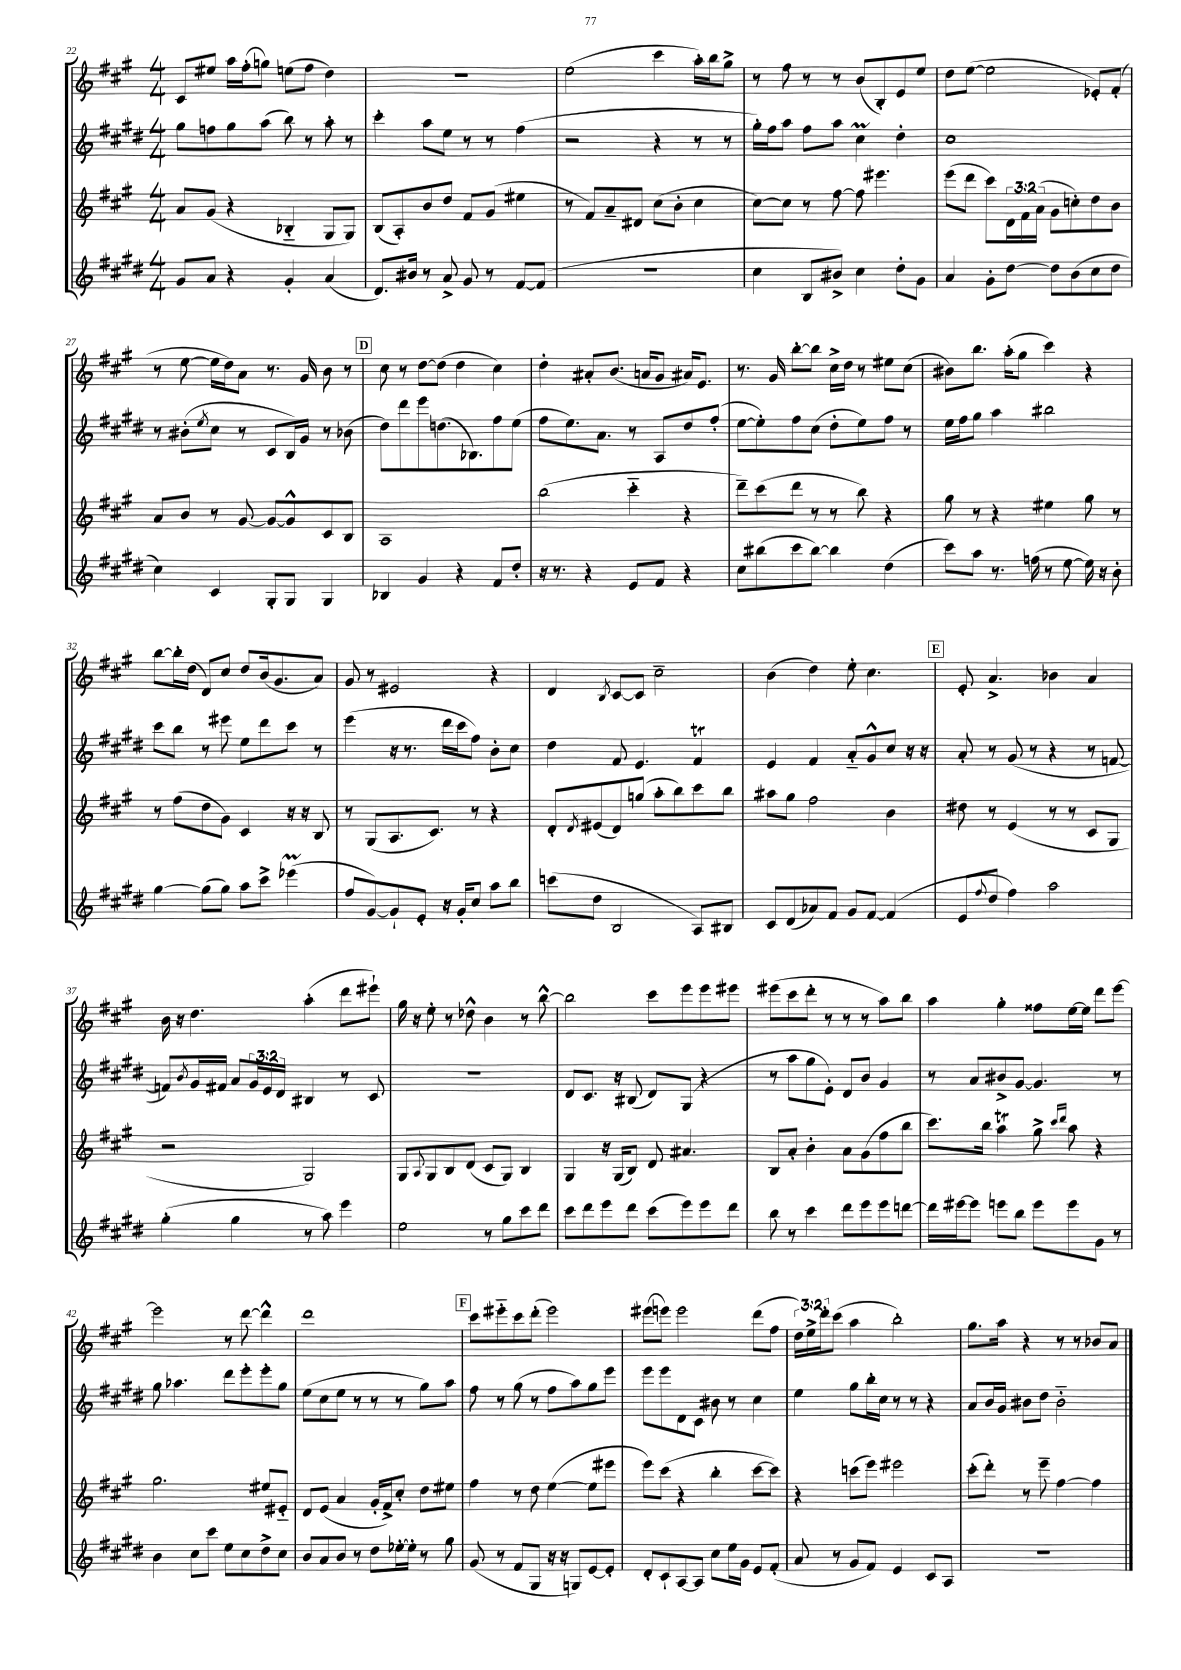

**kern	**kern	**kern	**kern
*part4	*part3	*part2	*part1
*staff4	*staff3	*staff2	*staff1
*clefG2	*clefG2	*clefG2	*clefG2
*k[f#c#g#d#]	*k[f#c#g#]	*k[f#c#g#d#]	*k[f#c#g#]
*M4/4	*M4/4	*M4/4	*M4/4
=22	=22	=22	=22
8g#/L	8a/L	8gg#\L	8c#/L
8a/J	(8g#/J	8ffn\	8ee#X/J
4r	4r	8gg#\	16aa\LL
.	.	.	(16ff#'\J
.	.	(8aa\J	8ggn\J)
4g#'/	4B-X/	8bb\)	(8een\L
.	.	8r	8ff#\J
(4a/	8G#/L	8aa'\	4dd\)
.	8G#/J)	8r	.
=23	=23	=23	=23
8.d#/L)	(8B/L	4ccc#'\	1r
.	8A'/)	.	.
16b#X/Jk	.	.	.
8r	8b/	8aa\L	.
8a^/	8dd/J	8ee\J	.
8g#/	8f#/L	8r	.
8r	(8g#/J	8r	.
[8f#/L	4ee#X\	(4ff#\	.
(8f#/J]	.	.	.
=24	=24	=24	=24
1r	8r	2r	(2ee\
.	8f#/L)	.	.
.	8a~/	.	.
.	8d#X/J	.	.
.	(8cc#\L	4r	4ccc#\
.	8b'\J	.	.
.	4cc#\	8r	16aa'\LL)
.	.	.	16bb\J
.	.	8r	8gg#^\J
=25	=25	=25	=25
4cc#\	[8cc#\L)	16gg#'\LL)	8r
.	.	16ff#\J	.
.	8cc#\J]	8aa\J	8ff#\
8B/L	8r	8ff#\L	8r
8b#X^/J)	[8ff#\	8aa\J	8r
4cc#\	8ff#\]	4cc#M\	(8b/L
.	4.eee#X\	.	8B'/)
8dd#'\L	.	4dd#'\	8e/
8g#\J	.	.	8ee/J
=26	=26	=26	=26
4a/	(8eee\L	1cc#	8dd\L
.	8ddd\J	.	([8ee\J
8g#'\L	8ccc#\L)	.	2ee\]
[8dd#\J	24d\L	.	.
.	24f#\	.	.
.	(24a\JJ	.	.
8dd#\L]	8g#\L	.	.
(8b\	8ccn'\)	.	.
8cc#\	8dd\	.	8e-X'/L)
8dd#\J	8b\J	.	(8f#'/J
!!LO:LB:g=z
=27	=27	=27	=27
4cc#\)	8a/L	8r	8r
.	8b/J	(8b#X'\L	[8ee\
.	.	8qee/	.
4c#/	8r	8cc#\J	16ee\LL]
.	.	.	16dd\J)
.	[8g#/	8r	8a\J
8G#'/L	8g#/L_	8c#/L	8.r
8G#/J	8g#^^/]	16B/L)	.
.	.	16g#/JJ	16g#/
4G#/	8c#/	8r	8b\
.	8B/J	(8b-X\	8r
!!LO:REH:place=s1:t=D
=28	=28	=28	=28
4B-X/	1A	8dd#\L)	8cc#\
.	.	8ddd#\	8r
4g#/	.	8eee\	[8dd\L
.	.	(8.ddn\	(8dd\J]
4r	.	.	4dd\
.	.	8.B-X\)	.
8f#/L	.	8ff#\	4cc#\)
8dd#'/J	.	(8ee\J	.
=29	=29	=29	=29
16r	(2bb\	8ff#\L	4dd'\
8.r	.	.	.
.	.	8.ee\)	.
4r	.	.	8a#X'/L
.	.	8.a\J	.
.	.	.	(8.b/J
8e/L	4ccc#\	8r	.
.	.	.	16an/KL
8f#/J	.	8A/L	8g#/J
4r	4r	8dd#/	16a#X/KL)
.	.	.	8.e/J
.	.	(8ff#'/J	.
=30	=30	=30	=30
8cc#\L	8ddd~\L)	[8ee\L	8.r
(8bb#X\	(8ccc#\	8ee'\])	.
.	.	.	16g#/
8ccc#\	8ddd\J	8ff#\	[8bb'\L
[8bb#\J)	8r	(8cc#\J	8bb\J]
4bb#\]	8r	8dd#'\L	16cc#^\LL
.	.	.	16dd\JJ
.	8bb\)	8ee\)	8r
(4dd#\	4r	8ff#\J	8ee#X\L
.	.	8r	(8cc#\J
=31	=31	=31	=31
8ccc#\L)	8gg#\	16ee\LL	8b#X\L)
.	.	16ff#\J	.
8aa\J	8r	8gg#\J	8.bb\J
8.r	4r	4aa\	.
.	.	.	(16aa'\KL
.	.	.	8gg#\J
(16ffn\	.	.	.
8r	4ee#X\	2bb#X\	4ccc#\)
[8ee\	.	.	.
16ee\])	8gg#\	.	4r
16r	.	.	.
8b'\	8r	.	.
!!LO:LB:g=z
=32	=32	=32	=32
[4gg#\	8r	8ccc#\L	[8bb\L
.	(8ff#\L	8bb\J	16bb'\L]
.	.	.	(16dd\JJ
(8gg#\L]	8dd\	8r	8d/L)
8gg#\J)	8g#\J)	8eee#X\	8cc#/J
8aa\L	4c#/	8ee\L	8dd/L
8ccc#^\J	.	8ddd#\	(16b/k
.	.	.	8.g#/
(4eee-XM\	16r	8ccc#\J	.
.	16r	.	.
.	8B/	8r	8a/J)
=33	=33	=33	=33
8ff#/L	8r	(4eee\	8g#/
[8g#/)	(8G#/L	.	8r
8g#`/]	8.A/	16r	2e#X/
.	.	8.r	.
8e'/J	.	.	.
.	8.c#/J)	.	.
16r	.	16ddd#\LL	.
16g#'/KL	.	16ccc#\J	.
8cc#/J	8r	8ff#\J)	.
8aa\L	4r	8b'\L	4r
8bb\J	.	8cc#\J	.
=34	=34	=34	=34
(8cccn\L	8d'/L	4dd#\	4d/
.	8qd/	.	.
8dd#\J	(8e#X/	.	.
.	.	.	8qB/
2B/	8d/)	8f#/	[8c#/L
.	(8ggn/J	4.e/	8c#/J]
.	8aa'\L	.	2cc#~\
.	8bb\)	.	.
8A/L)	8ccc#\	4f#T/	.
8B#X/J	8bb\J	.	.
=35	=35	=35	=35
8c#/L	8aa#X\L	4e/	(4b\
(8d#/	8gg#\J	.	.
8a-X/)	2ff#\	4f#/	4dd\)
8f#/J	.	.	.
8g#/L	.	8a/L	8ee'\
[8f#/J	.	8g#^^/	4.cc#\
(4f#/]	4b\	8cc#/J	.
.	.	16r	.
.	.	16r	.
!!LO:REH:place=s1:t=E
=36	=36	=36	=36
8e/L	8dd#X\	8a'/	8e'/
8qqff#/	.	.	.
8dd#/J	8r	8r	4.a^/
4ff#\)	(4e/	(8g#/	.
.	.	8r	.
2aa\	8r	4r	4b-X\
.	8r	.	.
.	8c#/L	8r	4a/
.	8G#/J	[8fn/	.
!!LO:LB:g=z
=37	=37	=37	=37
(4gg#'\	2r	8fn/L])	16b\
.	.	.	16r
.	.	8qb/	.
.	.	16g#/L	4.dd\
.	.	16f#X/JJ	.
4gg#\	.	8a/L	.
.	.	24g#/L	.
.	.	24e/	.
.	.	24d#/JJ	.
8r	2G#/)	4B#X/	(4aa'\
8aa\)	.	.	.
4eee\	.	8r	8ddd\L
.	.	8c#/	8eee#X`\J)
=38	=38	=38	=38
2ee\	8G#/L	1r	16gg#\
.	.	.	16r
.	8qqA/	.	.
.	8G#/	.	8ee'\
.	8B/	.	8r
.	(8d/J	.	8dd-X^^\
8r	8c#/L	.	4b\
8gg#\L	8G#/J)	.	.
8ccc#\	4B/	.	8r
8ddd#\J	.	.	[8bb^^\
=39	=39	=39	=39
8ccc#\L	4G#/	8d#/L	2bb\]
8ddd#\	.	8.c#/J	.
8eee\	16r	.	.
.	(16G#/KL	16r	.
8ddd#\J	8B/J)	(8B#X/	.
(8ccc#\L	8d/	8d#/L)	8ccc#\L
8eee\)	4.a#X/	(8G#/J	8eee\
8eee\	.	4r	8eee\
8ddd#\J	.	.	8eee#X\J
=40	=40	=40	=40
8bb\	8B/L	8r	(8eee#X\L
8r	8a'/J	8aa\L	8ccc#\
4ccc#\	4b'\	8gg#\	8ddd'\J
.	.	8e'\J)	8r
8ddd#\L	8a\L	8d#/L	8r
8eee\	(8g#\	8b/J	8r
8eee\	8ff#\	4g#/	8aa\L)
[8dddn\J	8bb\J	.	8bb\J
=41	=41	=41	=41
16ddd\LL]	8.ccc#\L)	8r	4aa\
[16eee#X\J	.	.	.
8eee#\J]	.	8a/L	.
.	16bb\Jk	.	.
8eeen\L	4aaT\	8b#X^/	4gg#'\
8bb\J	.	[8g#/J	.
8eee\L	8gg#^\	4.g#/]	8ff##X\L
.	16qqccc#/LL	.	.
.	16qqddd/JJ	.	.
8eee\	8aa\	.	[16ee\L
.	.	.	16ee\JJ]
8g#\J	4r	.	8ddd\L
8r	.	8r	[8eee\J
!!LO:LB:g=z
=42	=42	=42	=42
4b\	2.gg#\	8gg#\	2eee\]
.	.	4.aa-X\	.
8cc#\L	.	.	.
8ccc#\J	.	.	.
8ee\L	.	8ddd#\L	8r
8cc#\	.	8eee'\	[8ddd\
8dd#^\	8ee#X/L	8eee'\	4ddd^^\]
8cc#\J	8e#X/J	8gg#\J	.
=43	=43	=43	=43
8b/L	8d/L	(8ee\L	1ddd
8a/	(8e/J	8cc#\	.
8b/J	4a/	8ee\J	.
8r	.	8r	.
8dd#\L	16g#'/LL	8r	.
.	16f#^/J)	.	.
[16ee-X'\L	8cc#'/J	8r	.
16ee-'\JJ]	.	.	.
8r	8dd\L	8gg#\L)	.
8gg#\	8ee#X\J	8aa\J	.
!!LO:REH:place=s1:t=F
=44	=44	=44	=44
(8g#/	4ff#\	8ff#\	8ccc#\L
8r	.	8r	8eee#X\
8f#/L	8r	(8gg#\	8ccc#\
8G#/J	8dd\	8r	(8ddd'\J
16r	([4ee\	8ff#\L	2eee#\)
16r	.	.	.
8Gn/L)	.	8aa\)	.
[8e/	8ee\L]	8gg#\	.
8e'/J]	8eee#X\J	8eee\J	.
=45	=45	=45	=45
8d#'/L	8eee\L)	8eee\L	(8eee#X\L
8c#`/	(8ccc#\J	8eee\	8eeen\J)
[8A/	4r	8d#\	2eee\
8A/J]	.	8c#\J	.
8cc#\L	4bb'\	8b#X\	.
16ee\L	.	8r	.
16g#\JJ	.	.	.
8e/L	[8ccc#\L	4cc#\	(8ddd\L
(8f#'/J	8ccc#\J])	.	8ff#\J
=46	=46	=46	=46
8a/	4r	4ee\	24dd\LL)
.	.	.	24ee^\
.	.	.	24ddd'\J
8r	.	.	(8ccc#\J
8g#/L	(8cccn\L	8gg#\L	4aa\
8f#/J)	8eee\J)	16bb'\L	.
.	.	16cc#\JJ	.
4e/	2eee#X\	8r	2bb'\)
.	.	8r	.
8c#/L	.	4r	.
8A/J	.	.	.
=47	=47	=47	=47
1r	(8ccc#'\L	8a/L	8.gg#\L
.	8ddd'\J)	16b/L	.
.	.	16g#/JJ	16aa\Jk
.	8r	8b#X\L	4r
.	8eee~\	8dd#\J	.
.	[4ff#\	2b#\	8r
.	.	.	8r
.	4ff#\]	.	8b-X/L
.	.	.	8a/J
==	==	==	==
*-	*-	*-	*-
